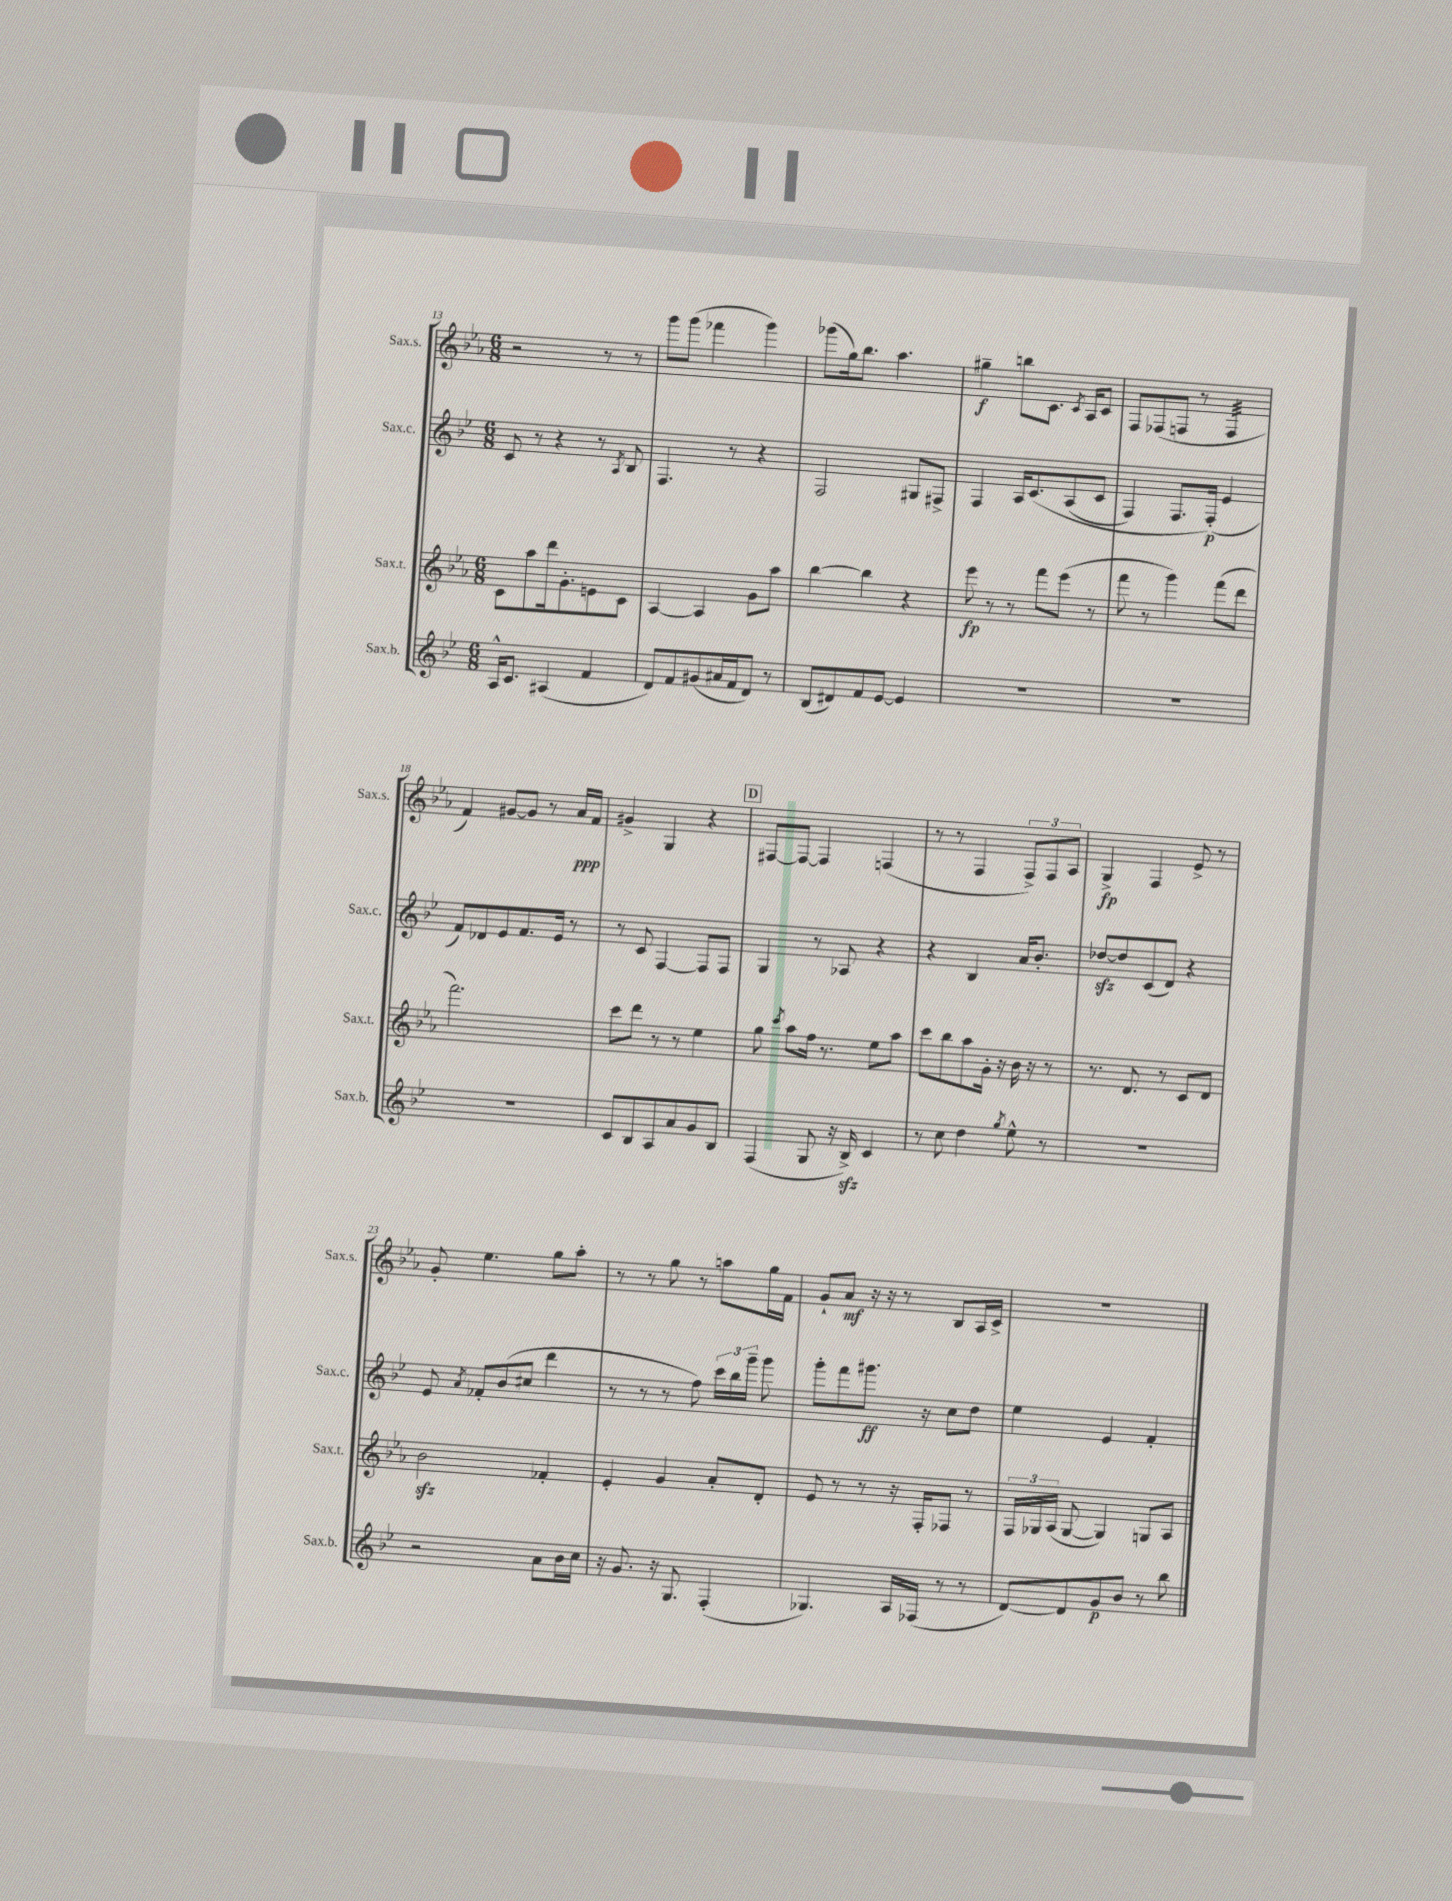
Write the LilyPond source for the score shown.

<<
\new StaffGroup <<
\new Staff = "s0" \with { instrumentName = "Sax.s." shortInstrumentName = "Sax.s." } {
    \clef treble \key ees \major \numericTimeSignature \time 6/8
    \autoBeamOff r2 r8 r8 |
    g'''8[ g'''8]( fes'''4 g'''4) |
    ges'''8[( g''16) bes''8.] aes''4. |
    gis''4--\f b''8[ c'8.] \acciaccatura { c'8 } aes16[ c'8] |
    f8[ fes8( f8] r8 f4:32 |
    f'4) gis'8[~ gis'8] r8 aes'16[\ppp f'16] |
    gis'4-> g4 r4 |
    \mark \markup { \box "D" } fis8[~ fis8]~ fis4 f4( |
    r8 r8 f4 \tuplet 3/2 { f8[->) f8 aes8] } |
    g4->\fp f4 ees'8-> r8 |
    g'8-. ees''4. g''8[ aes''8]-. |
    r8 r8 g''8 r8 a''8[ g''16 f'16] |
    g'8[-! aes'8]\mf r16 r16 r8 bes8[ aes16 c'16]-> |
    R2. \bar "|." |
}
\new Staff = "s1" \with { instrumentName = "Sax.c." shortInstrumentName = "Sax.c." } {
    \clef treble \key bes \major \numericTimeSignature \time 6/8
    \autoBeamOff c'8 r8 r4 r8 \acciaccatura { a8 } bes8 |
    f4. r8 r4 |
    f2 gis8[ fis8]-> |
    f4 a16[ c'8.\( a8( c'8] |
    f4) f8.[ f16]-.\p(\) ees'4 |
    f'8[) des'8 ees'8 f'8. ees'16] r8 |
    r8 c'8 f4~ f8[ f8] |
    \mark \markup { \box "D" } g4 r8 aes8 r4 |
    r4 bes4 a'16[ bes'8.]-. |
    des''8[~\sfz des''8 c'8( d'8]) r4 |
    ees'8 \acciaccatura { a'8 } fes'8[-. bes'8( cis''8] d'''4 |
    r8 r8 r8 f''8) \tuplet 3/2 { c'''16[ bes''16 g'''16]-- } g'''8 |
    g'''8[-. f'''8 gis'''8.]\ff r16 c''8[ d''8] |
    ees''4 ees'4 f'4-. \bar "|." |
}
\new Staff = "s2" \with { instrumentName = "Sax.t." shortInstrumentName = "Sax.t." } {
    \clef treble \key ees \major \numericTimeSignature \time 6/8
    \autoBeamOff c'8[ aes''8 d'''16 g'8.-. e'8 c'8] |
    aes4~ aes4 g'8[ aes''8] |
    bes''4~ bes''4 r4 |
    ees'''8\fp r8 r8 f'''8[ ees'''8]( r8 |
    f'''8 r8 g'''4) f'''8[( d'''8] |
    f'''2.) |
    c'''8[ d'''8] r8 r8 ees''4 |
    \mark \markup { \box "D" } g''8 \acciaccatura { c'''8 } aes''8[ f''16] r8. ees''8[ aes''8] |
    c'''8[ bes''8 aes''8 g'16]-. r16 bes'16 r16 r8 |
    r8. d'8. r8 c'8[ d'8] |
    bes'2\sfz fes'4-. |
    ees'4-. g'4 aes'8[-. d'8]-. |
    ees'8 r8 r8 r16 f16[-. fes8] r8 |
    \tuplet 3/2 { f16[ ges16 aes16]( } ges8~ ges4) g8[ aes8] \bar "|." |
}
\new Staff = "s3" \with { instrumentName = "Sax.b." shortInstrumentName = "Sax.b." } {
    \clef treble \key bes \major \numericTimeSignature \time 6/8
    \autoBeamOff a16[-^ c'8.] ais4( f'4 |
    d'8[) f'8 gis'8( ais'16 f'16 d'8]) r8 |
    bes8[( dis'8) f'8 ees'8]~ ees'4 |
    R2. |
    R2. |
    R2. |
    c'8[ bes8 a8 a'8 g'8 bes8] |
    \mark \markup { \box "D" } f4( g8 r16 bes16->\sfz) c'4 |
    r8 c''8 d''4 \acciaccatura { g''8 } ees''8-^ r8 |
    R2. |
    r2 a'8[ bes'16 c''16] |
    r16 g'8. r16 g8. f4-.( |
    ges4.) a16[ fes16]( r8 r8 |
    d'8[~) d'8 g'8\p bes'8] r8 bes''8 \bar "|." |
}
>>
>>
\layout { \context { \Score currentBarNumber = #13 } }
